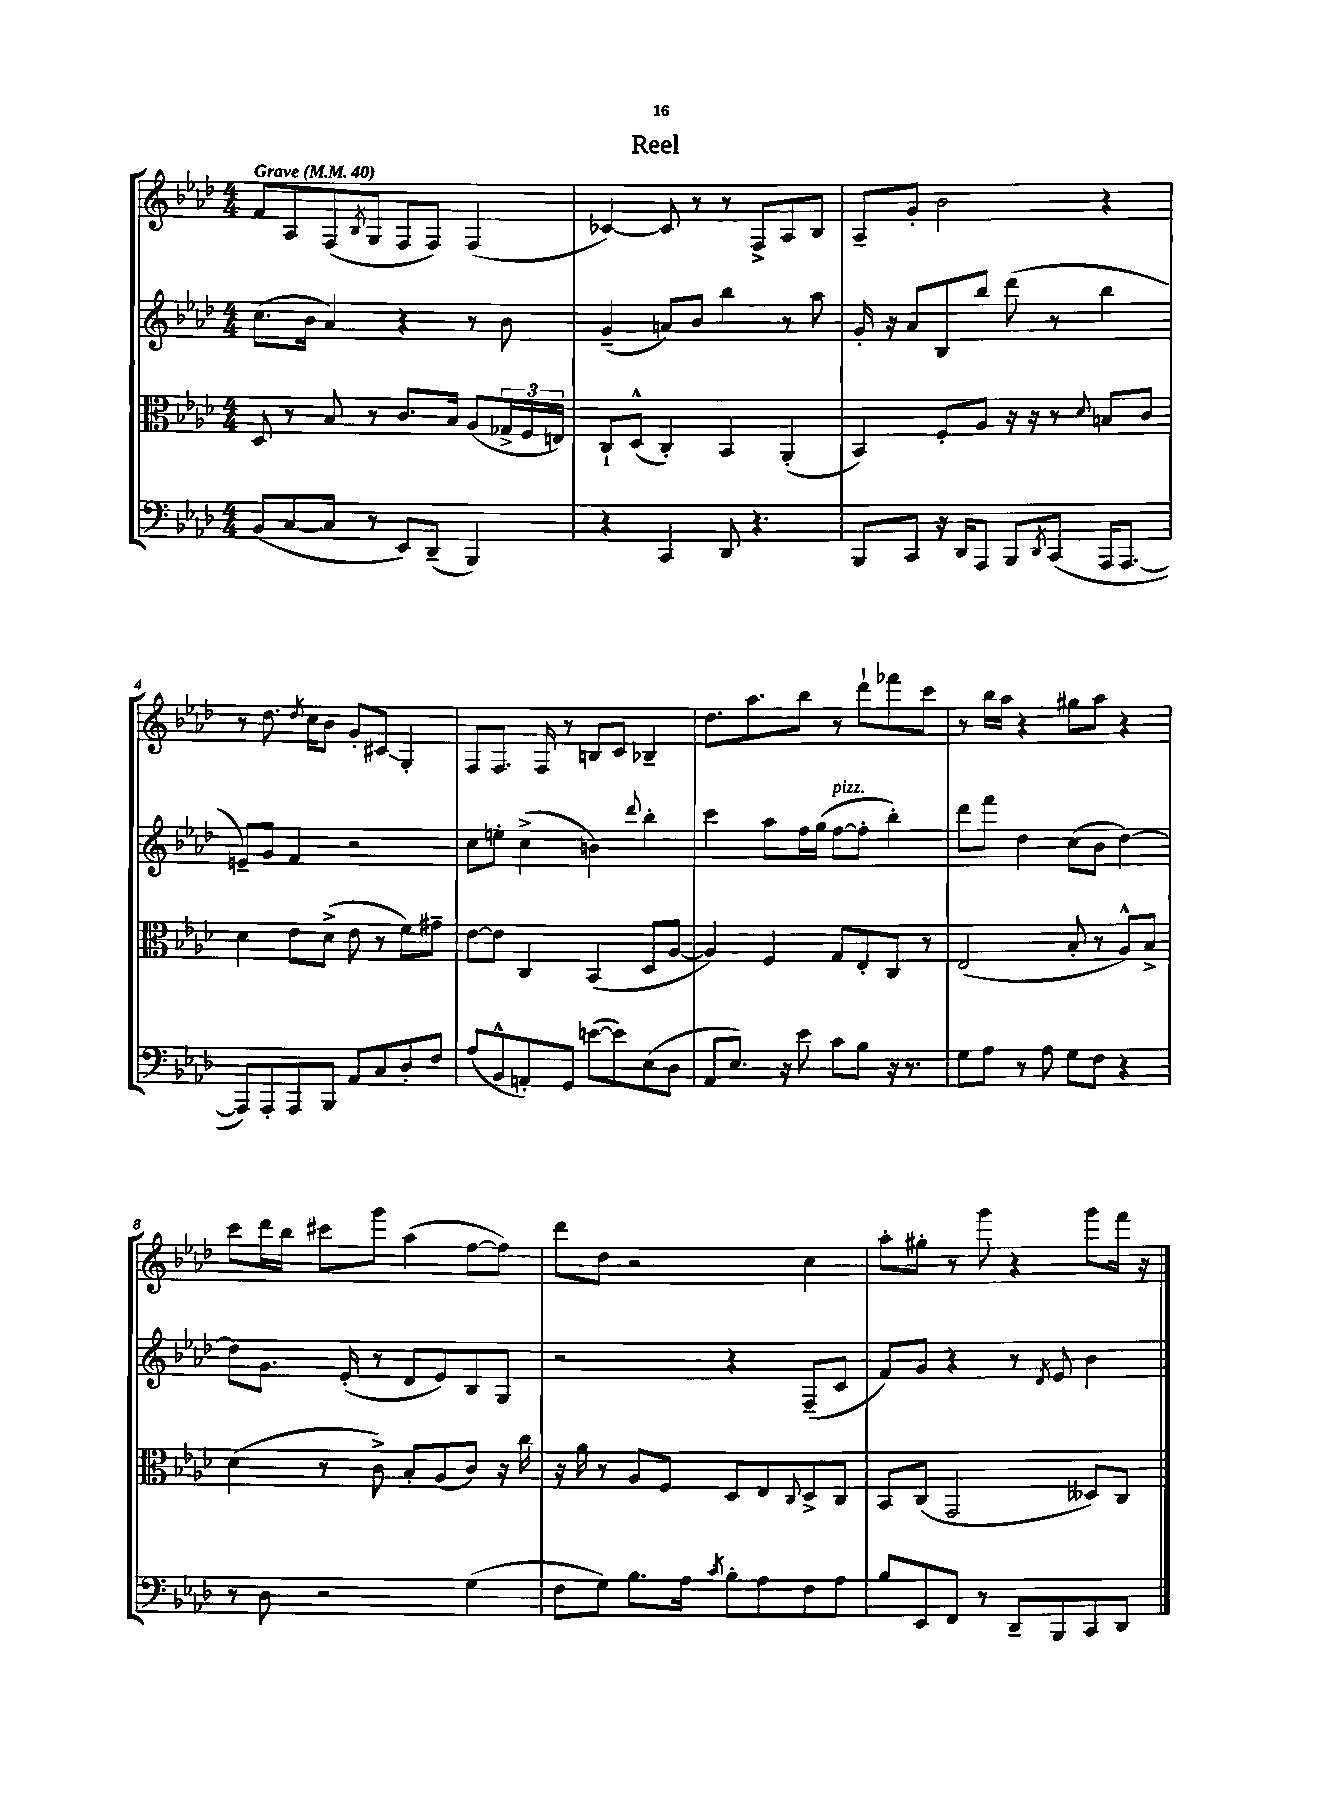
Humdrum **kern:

**kern	**kern	**kern	**kern
*staff4	*staff3	*staff2	*staff1
*clefF4	*clefC3	*clefG2	*clefG2
*k[b-e-a-d-]	*k[b-e-a-d-]	*k[b-e-a-d-]	*k[b-e-a-d-]
*M4/4	*M4/4	*M4/4	*M4/4
*MM40	*MM40	*MM40	*MM40
(8BB-	8D-	(8.cc	8f
[8C	8r	.	8A-
.	.	16b-	.
8C]	8B-	4a-)	(8F
.	.	.	8qB-
8r	8r	.	8G
8EE-)	8.c	4r	8F
(8DD-~	.	.	8F)
.	16B-	.	.
4BBB-)	(8A-	8r	(4F
.	24G-^	8b-	.
.	24F	.	.
.	24E)	.	.
=	=	=	=
4r	8C`	(4g~	[4c-)
.	(8D-^^	.	.
4CC	4C')	8a)	8c-]
.	.	8b-	8r
8DD-	4BB-	4bb-	8r
4.r	.	.	8F^
.	(4AA-'	8r	8A-
.	.	8aa-	8B-
=	=	=	=
8BBB-	4BB-)	16g'	8A-~
.	.	16r	.
8CC	.	8a-	8g'
16r	8F'	8B-	2b-
16DD-	.	.	.
8AAA-	8A-	8bb-	.
8BBB-	16r	(8ddd-	.
.	16r	.	.
8qDD-	.	.	.
(8CC	8r	8r	.
.	8qqd-	.	.
16AAA-	8B	4bb-	4r
[8.AAA-	.	.	.
.	8c	.	.
=	=	=	=
8AAA-])	4d-	8e~)	8r
8AAA-'	.	8g	8.dd-
8AAA-	8e-	4f	.
.	.	.	8qdd-
.	.	.	16cc
8BBB-	(8d-^	.	8b-
8AA-	8e-	2r	8g'
8C	8r	.	8c#
8D-'	8f)	.	4G'
8F	8g#~	.	.
=	=	=	=
(8A-	[8e-	8cc	8F
8BB-^^	8e-]	8ee'	8.F
8AA')	4C	(4cc^	.
.	.	.	16F
8GG	.	.	8r
([8e	(4BB-	4b)	8B
8e])	.	.	8c
.	.	8qqddd-	.
(8E-	8D-	4bb-'	4B-~
8D-	[8A-	.	.
=	=	=	=
8AA-	4A-])	4ccc	8.dd-
8.E-)	.	.	.
.	.	.	8.aa-
.	4F	8aa-	.
16r	.	.	.
8e-	.	16ff	8bb-
.	.	(16gg	.
8c	8G	[8ff	8r
8B-	8E-'	8ff']	8ddd-`
16r	8C	4bb-')	8fff-
8.r	.	.	.
.	8r	.	8ccc
=	=	=	=
8G	(2E-	8ddd-	8r
8A-	.	8fff	16bb-
.	.	.	16aa-
8r	.	4dd-	4r
8A-	.	.	.
8G	8B-'	(8cc	8gg#
8F	8r	8b-	8aa-
4r	8A-^^)	[4dd-)	4r
.	8B-^	.	.
=	=	=	=
8r	(4d-	8dd-]	8ccc
8D-	.	8.g	16ddd-
.	.	.	16bb-
2r	8r	.	8ccc#
.	.	(16e-'	.
.	8c^)	8r	8ggg
.	8B-'	8d-	(4aa-
.	(8A-	8e-)	.
(4G	8c)	8B-	[8ff
.	16r	8G	8ff])
.	16cc	.	.
=	=	=	=
8F	16r	2r	8ddd-
.	16a-	.	.
8G)	8r	.	8dd-
8.B-	8A-	.	2r
.	8F	.	.
16A-	.	.	.
8qc	.	.	.
8B-'	8D-	4r	.
8A-	8E-	.	.
.	8qqC	.	.
8F	8D-^	(8F~	4cc
8A-	8C	8c	.
=	=	=	=
8B-	8BB-	8f)	8aa-'
8EE-	(8C	8g	8gg#'
8FF	2GG	4r	8r
8r	.	.	8ggg
8DD-~	.	8r	4r
.	.	8qd-	.
8BBB-	.	8e-	.
8CC	8D--)	4b-	8ggg
8DD-	8C	.	16fff
.	.	.	16r
==	==	==	==
*-	*-	*-	*-
